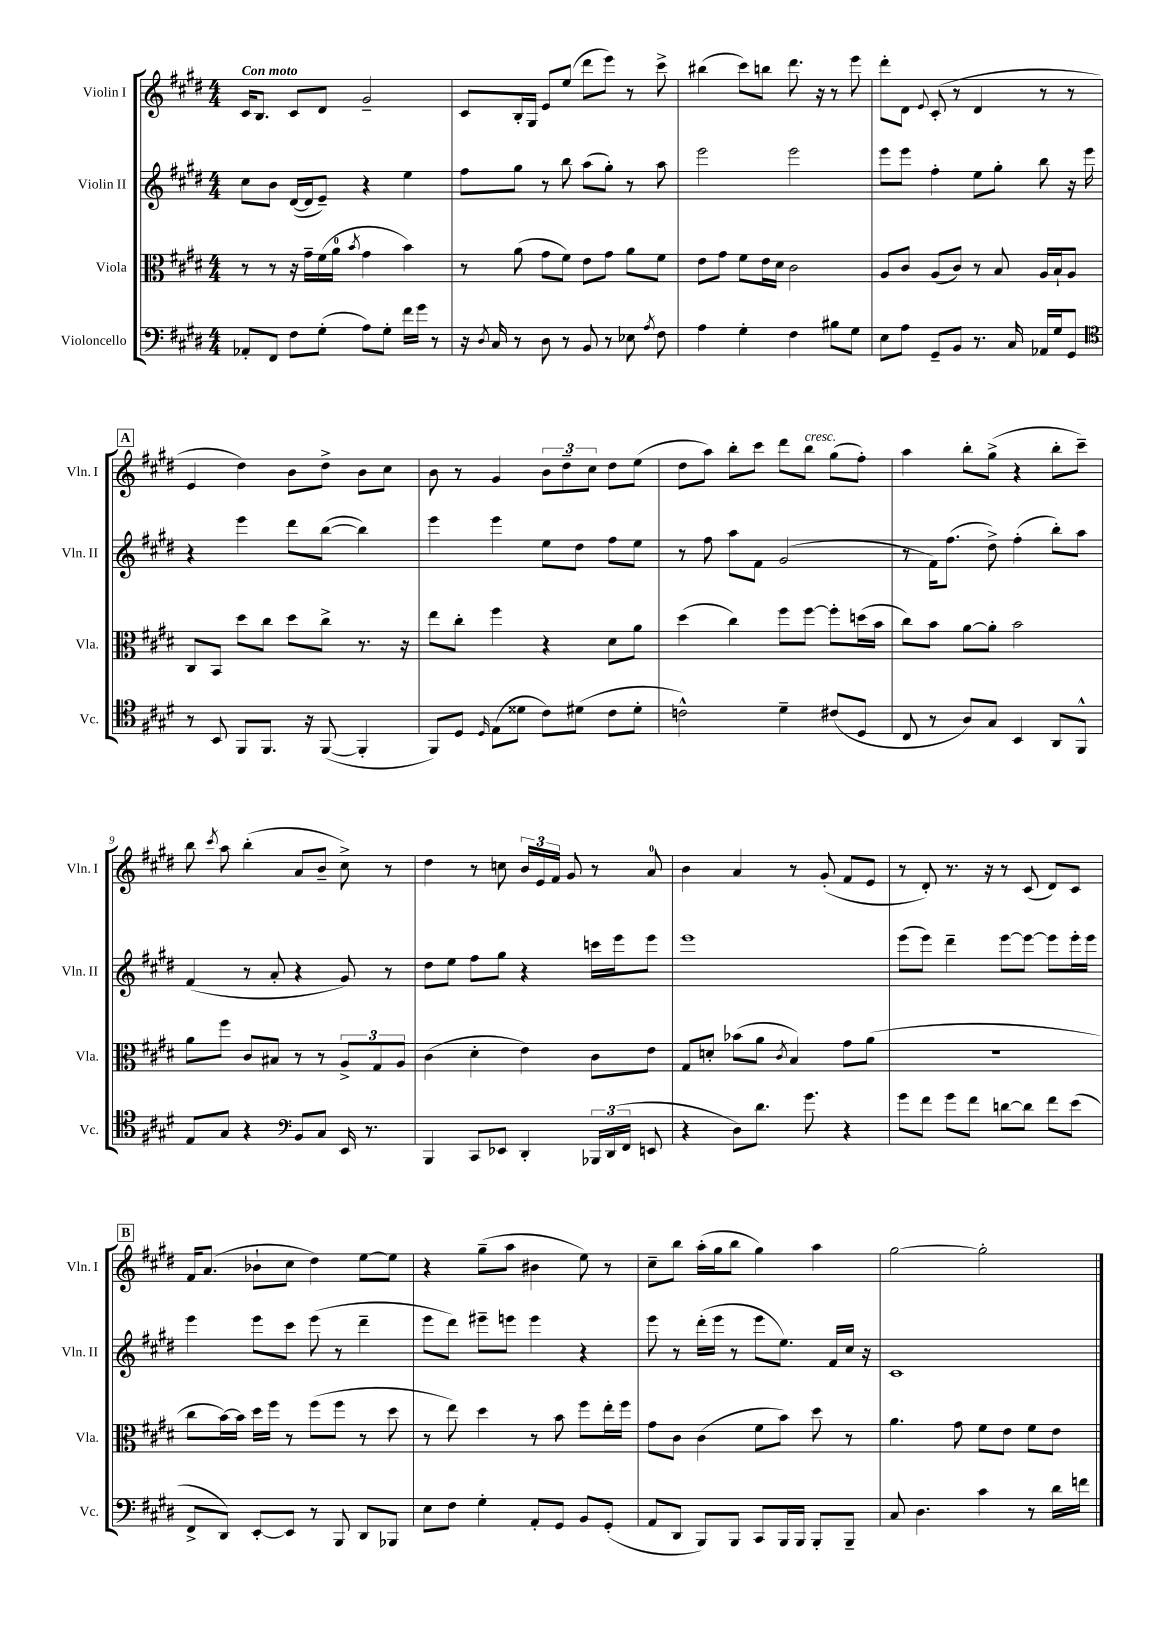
<<
\new StaffGroup <<
\new Staff = "s0" \with { instrumentName = "Violin I" shortInstrumentName = "Vln. I" } {
    \clef treble \key e \major \numericTimeSignature \time 4/4 \tempo "Con moto"
    \autoBeamOff cis'16[ b8.] cis'8[ dis'8] gis'2-- |
    cis'8[ b16-. gis16] e'8[ e''8]( dis'''8[ e'''8]) r8 cis'''8-> |
    bis''4( cis'''8[) b''8] dis'''8. r16 r8 e'''8 |
    dis'''8[-. dis'8] \appoggiatura { e'8 } cis'8-.( r8 dis'4 r8 r8 |
    \mark \markup { \box "A" } e'4 dis''4) b'8[ dis''8]-> b'8[ cis''8] |
    b'8 r8 gis'4 \tuplet 3/2 { b'8[ dis''8-- cis''8] } dis''8[ e''8]( |
    dis''8[ a''8]) b''8[-. cis'''8] dis'''8[ b''8]^\markup { \italic "cresc." } gis''8[( fis''8]-.) |
    a''4 b''8[-. gis''8]->( r4 b''8[-. cis'''8]--) |
    b''8 \acciaccatura { cis'''8 } a''8 b''4-.( a'8[ b'8]-- cis''8->) r8 |
    dis''4 r8 c''8 \tuplet 3/2 { b'16[ e'16 fis'16] } gis'8 r8 a'8-0 |
    b'4 a'4 r8 gis'8-.( fis'8[ e'8] |
    r8 dis'8-.) r8. r16 r8 cis'8( dis'8[) cis'8] |
    \mark \markup { \box "B" } fis'16[ a'8.]( bes'8[-! cis''8] dis''4) e''8[~ e''8] |
    r4 gis''8[--( a''8] bis'4 e''8) r8 |
    cis''8[-- b''8] a''16[-.( gis''16 b''8] gis''4) a''4 |
    gis''2~ gis''2-. \bar "|." |
}
\new Staff = "s1" \with { instrumentName = "Violin II" shortInstrumentName = "Vln. II" } {
    \clef treble \key e \major \numericTimeSignature \time 4/4
    \autoBeamOff cis''8[ b'8] dis'16[~( dis'16 e'8]--) r4 e''4 |
    fis''8[ gis''8] r8 b''8 a''8[( gis''8]-.) r8 a''8 |
    e'''2 e'''2 |
    e'''8[ e'''8] fis''4-. e''8[ gis''8]-. b''8 r16 e'''16 |
    \mark \markup { \box "A" } r4 e'''4 dis'''8[ b''8]~( b''4) |
    e'''4 e'''4 e''8[ dis''8] fis''8[ e''8] |
    r8 fis''8 a''8[ fis'8] gis'2( |
    r8 fis'16[) fis''8.]( dis''8->) fis''4-.( b''8[-.) a''8] |
    fis'4( r8 a'8-. r4 gis'8) r8 |
    dis''8[ e''8] fis''8[ gis''8] r4 c'''16[ e'''16 e'''8] |
    e'''1 |
    e'''8[( e'''8]) dis'''4-- e'''8[~ e'''8]~ e'''8[ e'''16-. e'''16] |
    \mark \markup { \box "B" } e'''4 e'''8[ cis'''8] e'''8( r8 dis'''4-- |
    e'''8[ dis'''8]) eis'''8[-- e'''8] e'''4 r4 |
    e'''8 r8 dis'''16[-.( e'''16] r8 e'''8[ e''8.]) fis'16[ cis''16] r16 |
    cis'1 \bar "|." |
}
\new Staff = "s2" \with { instrumentName = "Viola" shortInstrumentName = "Vla." } {
    \clef alto \key e \major \numericTimeSignature \time 4/4
    \autoBeamOff r8 r8 r16 gis'16[-- fis'16( a'16]-0 \acciaccatura { b'8 } gis'4 b'4) |
    r8 a'8( gis'8[ fis'8]) e'8[ gis'8] a'8[ fis'8] |
    e'8[ gis'8] fis'8[ e'16 dis'16] cis'2 |
    a8[ cis'8] a8[( cis'8]) r8 b8 a16[ b16-! a8] |
    \mark \markup { \box "A" } cis8[ b,8] dis''8[ cis''8] dis''8[ cis''8]-> r8. r16 |
    e''8[ cis''8]-. fis''4 r4 dis'8[ a'8] |
    dis''4( cis''4) fis''8[ fis''8]~ fis''8[-. d''16( b'16] |
    cis''8[) b'8] a'8[~ a'8]-. b'2 |
    a'8[ fis''8] cis'8[ bis8] r8 r8 \tuplet 3/2 { a8[-> gis8 a8] } |
    cis'4( dis'4-. e'4) cis'8[ e'8] |
    gis8[ d'8]-. bes'8[( a'8] \acciaccatura { cis'8 } b4) gis'8[ a'8]( |
    R1 |
    \mark \markup { \box "B" } cis''8[ b'16~) b'16] dis''16[ fis''16] r8 fis''8[( fis''8] r8 dis''8 |
    r8 e''8) dis''4 r8 b'8 fis''8[ e''16-. fis''16] |
    gis'8[ cis'8] cis'4( fis'8[ b'8]) dis''8 r8 |
    a'4. gis'8 fis'8[ e'8] fis'8[ e'8] \bar "|." |
}
\new Staff = "s3" \with { instrumentName = "Violoncello" shortInstrumentName = "Vc." } {
    \clef bass \key e \major \numericTimeSignature \time 4/4
    \autoBeamOff aes,8[-. fis,8] fis8[ gis8]-.( a8[) gis8]-. fis'16[ gis'16] r8 |
    r16 \acciaccatura { dis8 } cis16 r8 dis8 r8 b,8 r8 ees8 \acciaccatura { a8 } fis8 |
    a4 gis4-. fis4 bis8[ gis8] |
    e8[ a8] gis,8[-- b,8] r8. cis16 aes,16[ gis16 gis,8] |
    \mark \markup { \box "A" } \clef tenor r8 b,8 fis,8[ fis,8.] r16 fis,8~( fis,4-. |
    fis,8[) dis8] \grace { dis16 } e8[( disis'8] cis'8[) dis'8]( cis'8[ dis'8]-. |
    c'2-^) dis'4-- cis'8[( dis8] |
    cis8 r8 a8[) gis8] b,4 a,8[ fis,8]-^ |
    e8[ gis8] r4 \clef bass b,8[ cis8] e,16 r8. |
    b,,4 cis,8[ ees,8] dis,4-. \tuplet 3/2 { bes,,16[ dis,16( fis,16] } e,8 |
    r4 dis8[) dis'8.] gis'8. r4 |
    gis'8[ fis'8] gis'8[ fis'8] d'8[~ d'8] fis'8[ e'8]( |
    \mark \markup { \box "B" } fis,8[-> dis,8]) e,8[~-. e,8] r8 b,,8 dis,8[ bes,,8] |
    e8[ fis8] gis4-. a,8[-. gis,8] b,8[ gis,8]-.( |
    a,8[ dis,8] b,,8[) b,,8] cis,8[ b,,16 b,,16] b,,8[-. b,,8]-- |
    cis8 dis4. cis'4 r8 dis'16[ f'16] \bar "|." |
}
>>
>>
